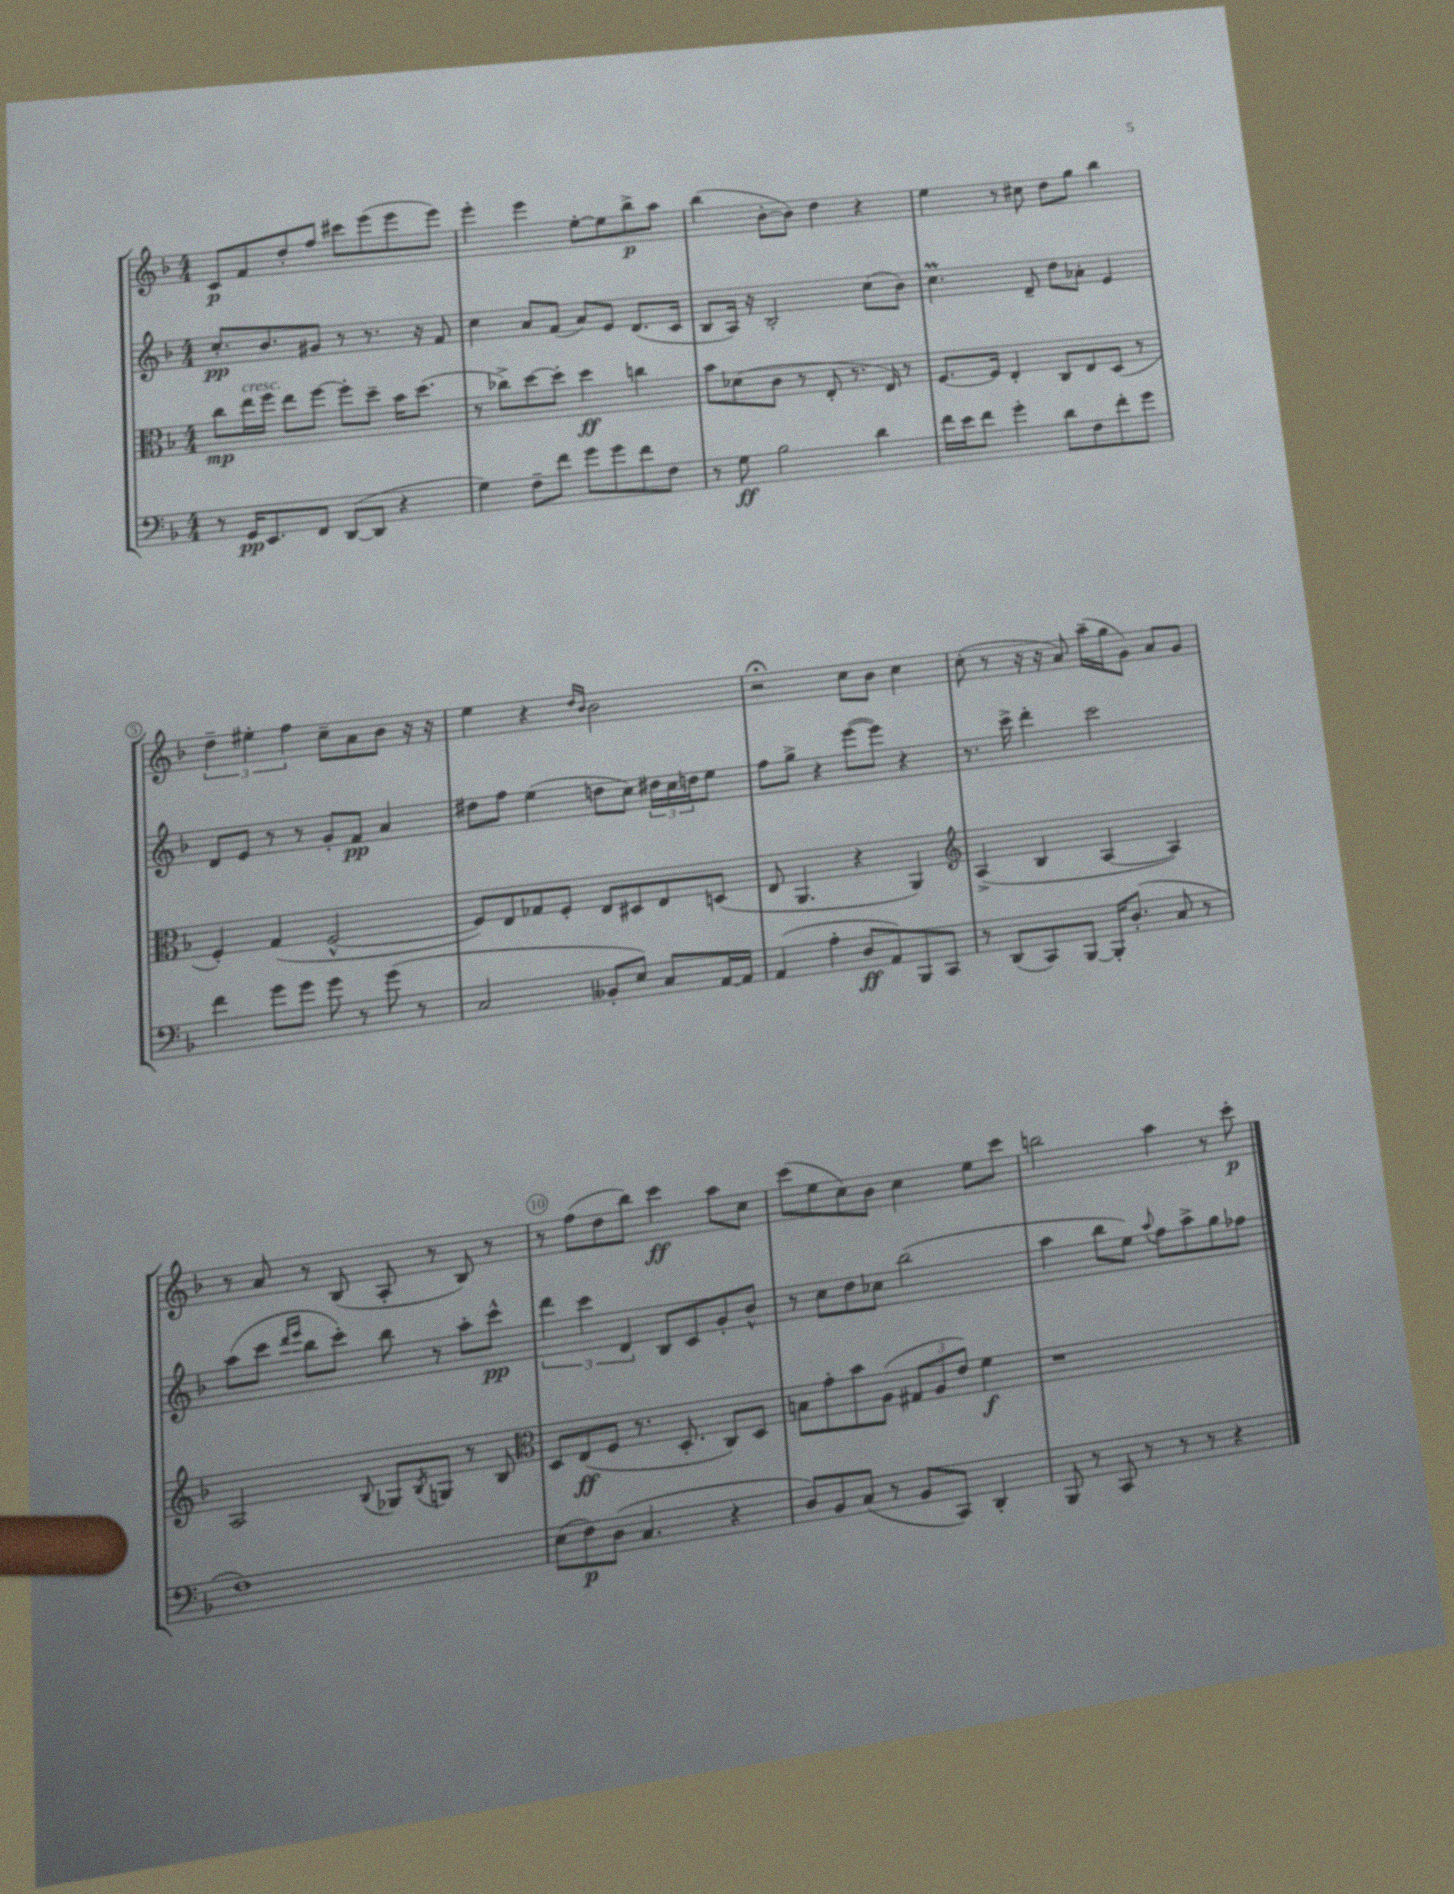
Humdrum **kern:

**kern	**kern	**kern	**kern
*staff4	*staff3	*staff2	*staff1
*clefF4	*clefC3	*clefG2	*clefG2
*k[b-]	*k[b-]	*k[b-]	*k[b-]
*M4/4	*M4/4	*M4/4	*M4/4
8r	8cc\L	8.cc'/L	8c/L
16GG/LK	16ee\L	.	8f/
8.EE/	16ff\JJ	8.b-/	.
.	8ee\L	.	8dd'/
8FF/J	[8ff\J	8g#/J	8ff/J
([8DD/L	8ff'\]L	8r	8ccc#\L
8DD/]J	8dd~\J	8.r	(8eee\
4r	16b-\LK	.	8eee\
.	(8.dd\J	16r	.
.	.	8f/	8eee\J)
=	=	=	=
4G\)	8r	4cc\	4eee'\
.	8cc-^\L)	.	.
8F~\L	[8dd\	8a/L	4eee\
8f\J	8dd'\]J	(8f/J	.
8g\L	4dd\	8a/L)	[8ee'\L
8g\	.	8e/J	8ee\]
8f\	4cc\	(8.d/L	8bb-^\
8F\J	.	.	8aa\J
.	.	16c/Jk	.
=	=	=	=
8r	8b-\L	8B-/L	(4bb-\
8G\	(8d-\	16A/Jk)	.
.	.	16r	.
2B-\	8c\J	2B-'/	[8b-'\L
.	8r	.	8b-\]J)
.	8E'/	.	4dd\
.	8.r	.	.
4d\	.	(8cc\L	4r
.	16E/)	.	.
.	8r	8b-\J)	.
=	=	=	=
16f\LL	[8.F/L	4.cc\	4ee\
16e\J	.	.	.
8f\J	.	.	.
.	16F/]Jk	.	.
4g'\	4E'/	.	8r
.	.	8d~/	8cc#\
8d\L	8C/L	8dd\L	8dd\L
8F\	8E/	8a-'\J	8gg\J
8f'\	(8D/J	4e/	4bb-\
8g\J	8r	.	.
=	=	=	=
4f\	4F'/)	8d/L	6dd~\
.	.	8e/J	.
.	.	.	6ee#'\
8g\L	(4G/	8r	.
.	.	.	6ff\
8g\J	.	8r	.
8g\	[2F^^/	8g'/L	8cc~\L
8r	.	8f/J	8a\
(8g\	.	4a/	8b-\J
8r	.	.	16r
.	.	.	16r
=	=	=	=
2C/	8F/]L)	8dd#\L	4ee\
.	8E/	8ff\J	.
.	8G-/	(4ee\	4r
.	8F'/J	.	.
.	.	.	16qqdd/LL
.	.	.	16qqb-/JJ
8BB--'/L	8E/L	8dd\L	2b-\
8E/J)	8D#/	8cc\J)	.
8C/L	8E/	24dd#\LL	.
.	.	24cc\	.
.	.	24dd\J	.
[16AA/L	(8D/J	8ee\J	.
16AA/]JJ	.	.	.
=	=	=	=
(4AA/	8E/	8ff\L	2r;
.	4.AA/	8gg^\J	.
4A'\	.	4r	.
8D/L	4r	([8eee\L	8cc\L
8AA/)	.	8eee\]J)	8b-\J
8BBB-/	4AA/)	4r	4cc\
8CC/J	.	.	.
=	=	=	=
*	*clefG2	*	*
8r	(4A^/	8.r	(8cc'\
(8DD/L	.	.	8r
.	.	16ccc^\	.
8CC/)	4B-/	4ddd'\	16r
.	.	.	16r
[8BBB-/J	.	.	8a/)
16BBB-'/]LK	[4A/	2ccc\	(16aa~\LL
(8.D'/J	.	.	16gg\J
.	.	.	8g\J)
8C/	4A/])	.	8a/L
8r	.	.	8g/J
=	=	=	=
1F)	2A/	(8aa\L	8r
.	.	8ccc\J	8a/
.	.	16qqddd/LL	.
.	.	16qqeee/JJ	.
.	.	8bb-\L	8r
.	.	8ccc'\J)	(8B-/
.	8qqB-/	.	.
.	8G-/L	8bb-\	8A'/
.	8qB-/	.	.
.	8G/J	8r	8r
.	8r	8aa'\L	8B-/)
.	8B-/	8ccc^^\J	8r
=	=	=	=
*	*clefC3	*	*
(8E\L	8D/L	6ddd\	8r
8F\)	(8E/	.	(8ff\L
.	.	6ccc\	.
(8D\J	8F/J	.	8dd\
.	.	6d/	.
4.C/	8.r	.	8bb-\J)
.	.	8B-/L	4ccc\
.	8.D'/	.	.
.	.	8c/	.
4r	8C/L)	8g'/	8aa\L
.	8D/J	8b-^^/J	8cc\J
=	=	=	=
8D/L)	8B\L	8r	(8ccc\L
8BB-/	8g'\	8cc\L	8ee\
(8C/J	8b-\	8dd\	8cc\)
8r	(8A\J	8cc-\J	8b-\J
8BB-/L	12G#/L	(2bb-\	4cc\
.	12A/	.	.
8CC/J)	.	.	.
.	12e/J)	.	.
4DD'/	4f\	.	8ee\L
.	.	.	8ccc\J
=	=	=	=
8BBB-/	1r	4aa\	2bb\
8r	.	.	.
8CC/	.	8bb-\L	.
8r	.	8ee\J)	.
.	.	8qqaa/	.
8r	.	8ff\L	4aa\
8r	.	8aa^\	.
4r	.	8gg\	8r
.	.	8ff-\J	8ccc'\
==	==	==	==
*-	*-	*-	*-
